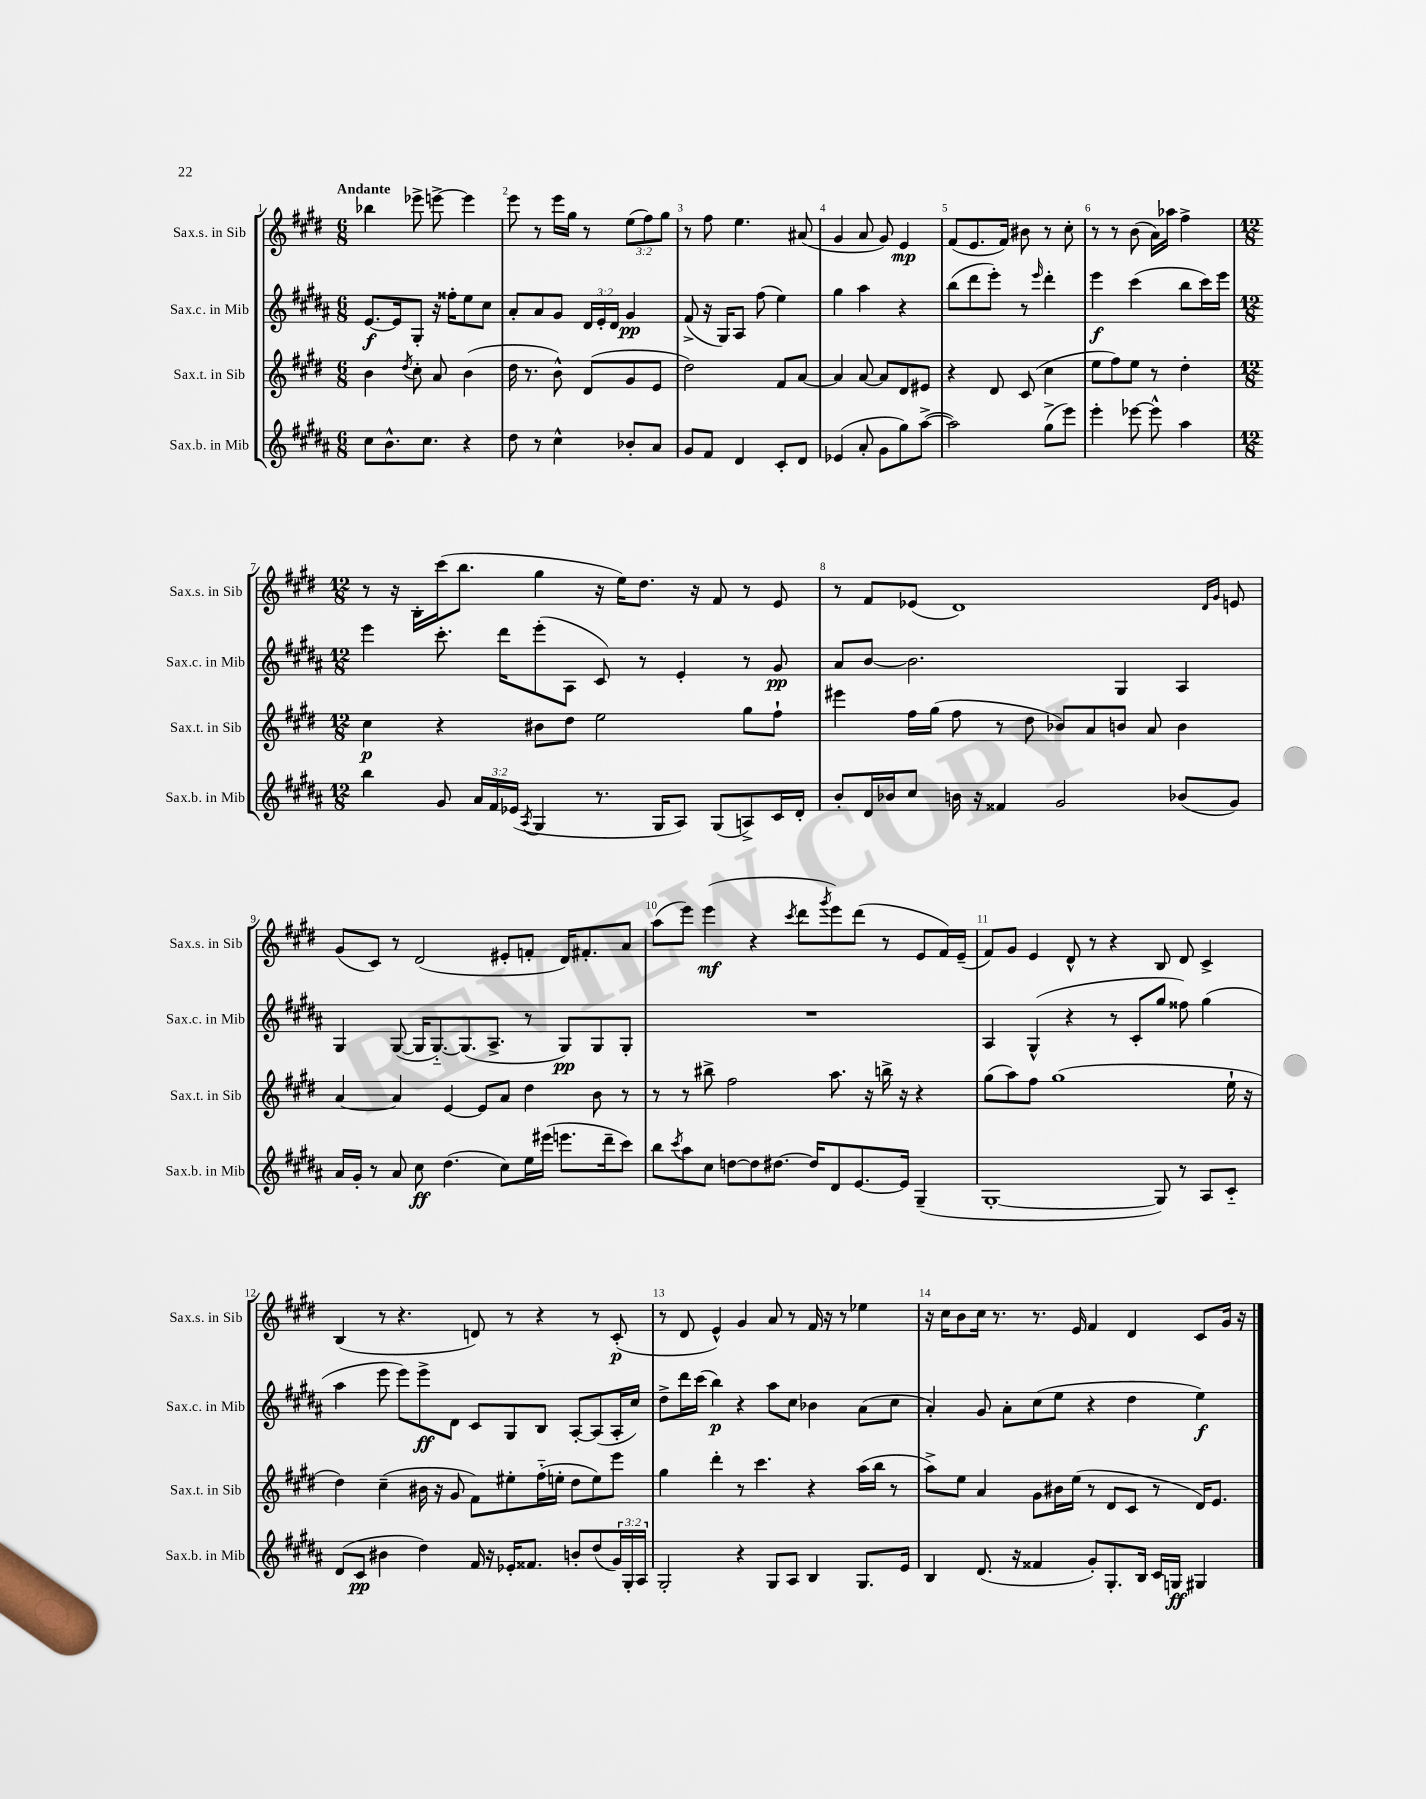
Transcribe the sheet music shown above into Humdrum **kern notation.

**kern	**kern	**kern	**kern
*staff4	*staff3	*staff2	*staff1
*clefG2	*clefG2	*clefG2	*clefG2
*k[f#c#g#d#a#]	*k[f#c#g#d#]	*k[f#c#g#d#a#]	*k[f#c#g#d#]
*M6/8	*M6/8	*M6/8	*M6/8
8cc#\L	4b\	[8.e/L	4bb-\
8.b^^\	.	.	.
.	.	16e/]k	.
.	8qdd#/	.	.
.	8cc#'\	8G#'/J	8eee-^\
8.cc#\J	.	.	.
.	8a/	16r	[8eee^\
.	.	16ff##'\LK	.
4r	(4b\	8ee\	4eee\]
.	.	8cc#\J	.
=	=	=	=
8dd#\	16dd#\	8a#'/L	8eee\
.	8.r	.	.
8r	.	8a#/	8r
4cc#^^\	8b^^\)	8g#/J	16eee\LL
.	.	.	16gg#\JJ
.	(8d#/L	24d#/LL	8r
.	.	24e'/	.
.	.	24d#/JJ	.
8b-'/L	8g#/	4g#/	(12ee\L
.	.	.	12ff#\)
8a#/J	8e/J	.	.
.	.	.	12gg#\J
=	=	=	=
8g#/L	2dd#\)	(8f#^/	8r
8f#/J	.	16r	8ff#\
.	.	16G#/LK)	.
4d#/	.	8A#/J	4.ee\
.	.	(8ff#\	.
8c#'/L	8f#/L	4ee\)	.
8d#/J	[8a/J	.	(8a#/
=	=	=	=
(4e-/	4a/]	4gg#\	4g#/
8a#'/	[8a/	4aa#\	8a/
8g#\L	8a/]L	.	8g#/)
8gg#\)	8d#/	4r	4e/
([8aa#^\J	8e#/J	.	.
=	=	=	=
2aa#\])	4r	(8bb\L	(8f#/L
.	.	8ddd#\	8.e/
.	8d#/	8eee'\J)	.
.	.	.	16f#/Jk)
.	(8c#/	8r	8b#\
.	.	16qqeee/	.
(8gg#^\L	4cc#\	4ddd#'\	8r
8eee\J)	.	.	8cc#'\
=	=	=	=
4eee'\	8ee\L	4eee\	8r
.	8ff#\)	.	8r
[8eee-\	8ee\J	(4ccc#\	(8b\
8eee-^^\]	8r	.	16a\LL)
.	.	.	16aa-\JJ
4aa#\	4dd#'\	8bb\L	4ff#^\
.	.	16ccc#\L)	.
.	.	16eee\JJ	.
=	=	=	=
*M12/8	*M12/8	*M12/8	*M12/8
4bb\	4cc#\	4eee\	8r
.	.	.	16r
.	.	.	16B'\LL
8g#/	4r	8.ccc#'\	(16ccc#\J
.	.	.	8.bb\J
24a#/LL	.	.	.
24f#/	.	.	.
.	.	16ddd#\LK	.
(24e-/JJ	.	.	.
8qA#/	.	.	.
4G#/	8b#\L	(8eee'\	4gg#\
.	8dd#\J	8A#\J	.
8.r	2ee\	8c#/)	16r
.	.	.	16ee\LK)
.	.	8r	8.dd#\J
16G#/LK	.	.	.
8A#/J)	.	4e'/	.
.	.	.	16r
(8G#/L	.	.	8f#/
8A^/)	8gg#\L	8r	8r
16c#/L	8ff#`\J	8g#/	8e/
16d#'/JJ	.	.	.
=	=	=	=
8b'/L	4eee#\	8a#/L	8r
16d#/L	.	[8b/J	8f#/L
16b-/J	.	.	.
8cc#/J	16ff#\LL	2.b\]	(8e-/J
.	(16gg#\JJ	.	.
16b\	8ff#\	.	1d#)
16r	.	.	.
4f##/	8r	.	.
.	8dd#\	.	.
2g#/	8b-/L)	.	.
.	8a/	.	.
.	8b/J	4G#/	.
.	8a/	.	.
(8b-/L	4b\	4A#/	.
.	.	.	16qqd#/LL
.	.	.	16qqg#/JJ
8g#/J)	.	.	8e/
=	=	=	=
16a#/LL	[4a/	4G#/	(8g#/L
16g#'/JJ	.	.	.
8r	.	.	8c#/J)
8a#/	4a/]	([8G#/	8r
8cc#\	.	16G#/]LK	(2d#/
.	.	[8.G#'~/)	.
(4.dd#\	[4e/	.	.
.	.	(8.G#/]	.
.	8e/]L	.	.
.	.	8.A#^/J	.
8cc#\L)	8a/J	.	8e#'/L
16ee\L	4dd#\	8r	8f'/J
(16eee#\JJ	.	.	.
8.eee\L	.	8G#/L)	16d#/LK)
.	.	.	8.f#'/
.	8b\	8G#/	.
16ddd#~\k	.	.	.
8ccc#\J)	8r	8G#'/J	8a/J
=	=	=	=
8bb\L	8r	1.r	(8aa\L
8qccc#/	.	.	.
8aa#\	8r	.	8eee\J)
8cc#\J	8bb#^\	.	(4eee\
[8dd\L	2ff#\	.	.
8dd\]	.	.	4r
[8.dd#\J	.	.	.
.	.	.	8qccc#/
.	.	.	8ddd#\L
16dd#/]LK	.	.	.
.	.	.	8qggg#/
8d#/	8.aa\	.	8eee\)
[8.e/	.	.	(8ddd#\J
.	16r	.	.
.	16bb^\	.	8r
16e/]Jk	16r	.	.
(4G#~/	4r	.	8e/L
.	.	.	16f#/L)
.	.	.	(16e~/JJ
=	=	=	=
[1G#'	(8gg#\L	4A#/	8f#/L)
.	8aa\)	.	8g#/J
.	8ff#\J	(4G#^^/	4e/
.	(1gg#	.	.
.	.	4r	8d#^^/
.	.	.	8r
.	.	8r	4r
.	.	8c#'/L	.
8G#/])	.	8gg#/J	8B/
8r	.	8ff##\)	8d#/
8A#/L	.	(4gg#\	4c#^/
8c#'~/J	16ee`\	.	.
.	16r	.	.
=	=	=	=
(8d#/L	4dd#\)	4aa#\	(4B/
8c#/J	.	.	.
4b#\	(4cc#~\	8eee\	8r
.	.	8eee\L)	4.r
4dd#\)	16b#\	8eee^\	.
.	16r	.	.
.	8g#/	8d#\J	.
16f#/	8f#\L)	8c#/L	8d/)
16r	.	.	.
16e-'/LK	8ee#'\	8G#/	8r
8.f##/J	.	.	.
.	(16ff#'~\L	8B/J	4r
.	16ee'\JJ	.	.
8b'/L	8dd#\L	[8A#'/L	.
(8dd#/	8ee\)	(8A#/]	8r
24g#/L)	8eee\J	16A#'/L	(8c#'/
24G#'/	.	.	.
.	.	16cc#/JJ)	.
24A#/JJ	.	.	.
=	=	=	=
2G#'/	4gg#\	8dd#^\L	8r
.	.	16ddd#\L	8d#/
.	.	(16ccc#\JJ	.
.	4ddd#'\	4bb\)	4e^^/)
4r	8r	4r	4g#/
.	4.ccc#\	.	.
8G#/L	.	8aa#\L	8a/
8A#/J	.	8cc#\J	8r
4B/	4r	4b-\	16f#/
.	.	.	16r
.	.	.	8r
8.G#/L	(16aa\LL	(8a#\L	4ee-\
.	16bb\JJ	.	.
.	8r	8cc#\J	.
16e/Jk	.	.	.
=	=	=	=
4B/	8aa^\L)	4a#'/)	16r
.	.	.	16cc#\LK
.	8ee\J	.	8b\
(8.d#/	4a/	8g#/	16cc#\Jk
.	.	.	8.r
.	.	8a#'\L	.
16r	.	.	.
4f##/	8g#\L	(8cc#\	8.r
.	16b#\L	8ee\J	.
.	(16ee\JJ	.	16e/
8g#'/L)	8r	4r	4f#/
8.G#'/	8d#/L	.	.
.	8c#/J	4dd#\	4d#/
16B/Jk	.	.	.
16c#/LL	8r	.	.
16G/JJ	.	.	.
4G#/	16d#/LK)	4ee\)	8c#/L
.	8.e/J	.	.
.	.	.	16g#/Jk
.	.	.	16r
==	==	==	==
*-	*-	*-	*-
